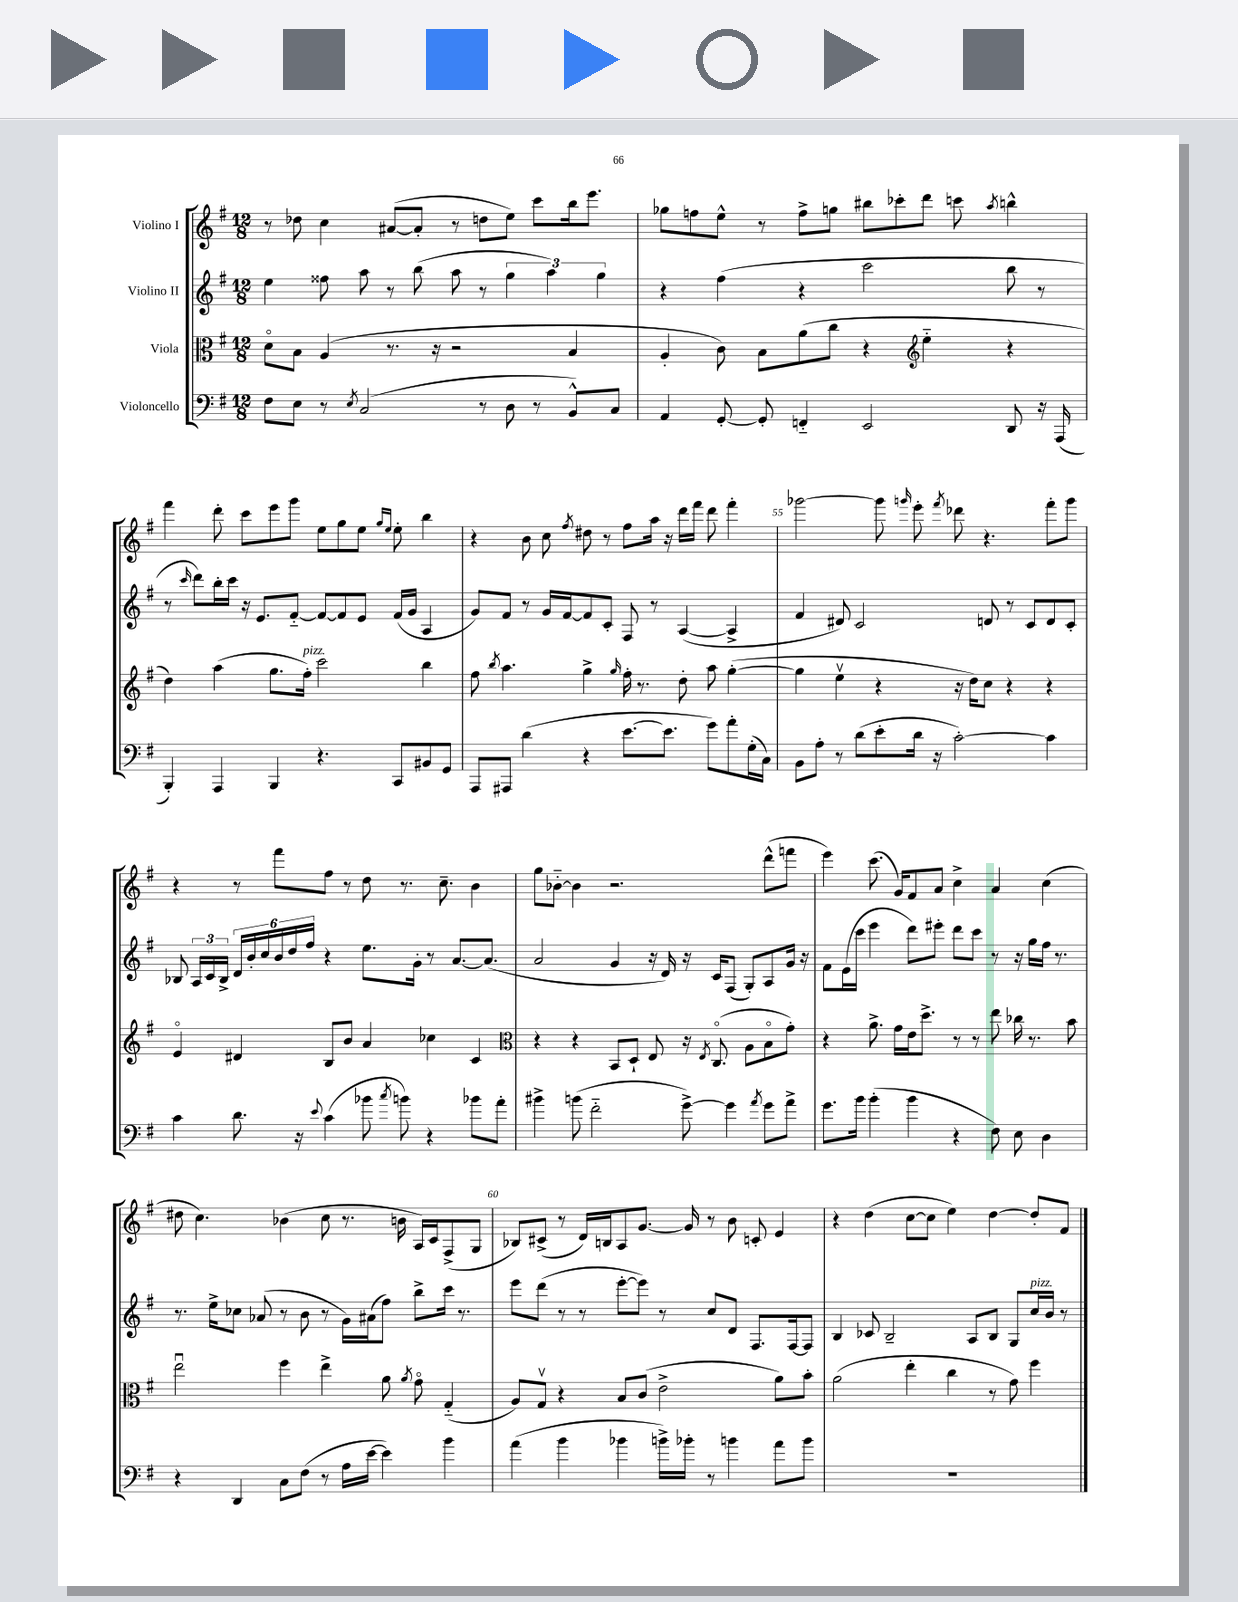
<<
\new StaffGroup <<
\new Staff = "s0" \with { instrumentName = "Violino I" } {
    \clef treble \key g \major \numericTimeSignature \time 12/8
    \autoBeamOff r8 des''8 c''4 ais'8[~( ais'8]-. r8 d''8[ e''8]) c'''8[ b''16 e'''8.] |
    ges''8[ f''8 e''8]-^ r8 f''8[-> g''8] bis''8[ ces'''8-. d'''8] c'''8 \acciaccatura { a''8 } b''4-^ |
    fis'''4 d'''8-. c'''8[ e'''8 g'''8] e''8[ g''8 e''8] \grace { g''16[ e''16] } e''8-. b''4 |
    r4 b'8 c''8 \acciaccatura { fis''8 } dis''8 r8 fis''8[ a''16] r16 d'''16[ fis'''16] d'''8 fis'''4-. |
    ges'''2~ ges'''8 \grace { g'''16 } e'''8-. \acciaccatura { fis'''8 } des'''8 r4. fis'''8[-. g'''8] |
    r4 r8 fis'''8[ fis''8] r8 d''8 r8. c''8.-- b'4 |
    g''8[ bes'8]~-_ bes'4 r2. d'''8[-^( f'''8] |
    e'''4) c'''8.( g'16[) fis'8 a'8] c''4-> a'4 c''4( |
    dis''8 c''4.) bes'4( c''8 r8. b'16 a16[) c'16 fis8->( g8] |
    bes8[) cis'8]->( r8 d'16[) b16 a8 g'8.]~ g'16 r8 b'8 c'8-. e'4 |
    r4 d''4( c''8[~ c''8] e''4) d''4~ d''8[-. fis'8] \bar "|." |
}
\new Staff = "s1" \with { instrumentName = "Violino II" } {
    \clef treble \key g \major \numericTimeSignature \time 12/8
    \autoBeamOff e''4 fisis''8 a''8 r8 b''8( a''8 r8 \tuplet 3/2 { g''4 a''4) g''4 } |
    r4 fis''4( r4 c'''2 b''8 r8 |
    r8 \grace { c'''16 } d'''8[) b''16-. c'''16] r16 e'8.[ fis'8]~-_ fis'8[~ fis'8 e'8] fis'16[( g'16] a4 |
    g'8[) fis'8] r8 g'16[ fis'16~ fis'8 c'8]-. fis8 r8 a4~( a4-> |
    fis'4 dis'8) c'2 d'8 r8 c'8[ d'8 c'8]-. |
    bes8 \tuplet 3/2 { a16[ c'16 bes16]-> } \tuplet 6/4 { d'16[ b'16-. c''16 b'16 d''16 fis''16] } r4 e''8.[ g'16]-. r8 a'8.[~ a'8.]( |
    a'2 g'4 r16 d'16) r16 c'16[ fis8]( g8[-.) a8 g'16] r16 |
    fis'8[ e'16( c'''16] e'''4 d'''8[) eis'''8]-. d'''8[ c'''8] r8 r16 g''16[ fis''16] r8. |
    r8. e''16[-> ces''8] aes'8( r8 b'8 r8 g'16[) ais'16( fis''8]) b''8[-> c'''16] r8. |
    e'''8[ d'''8]( r8 r8 e'''8[~-. e'''8]) r8 c''8[ d'8] fis8.[ fis16~ fis8] |
    b4 ces'8 b2-- a8[ b8] g8[ c''16^\markup { \italic "pizz." } b'16] r8 \bar "|." |
}
\new Staff = "s2" \with { instrumentName = "Viola" } {
    \clef alto \key g \major \numericTimeSignature \time 12/8
    \autoBeamOff d'8[\flageolet b8] a4( r8. r16 r2 b4 |
    a4-. c'8) b8[ a'8( c''8] r4 \clef treble e''4-_ r4 |
    d''4) a''4( g''8.[ fis''16]-.^\markup { \italic "pizz." }) c'''2 b''4 |
    fis''8 \acciaccatura { b''8 } a''4. g''4-> \grace { g''16 } fis''16-. r8. d''8-. a''8 g''4~-.( |
    g''4 e''4\upbow r4 r16 d''16[) c''8] r4 r4 |
    e'4\flageolet dis'4 b8[ b'8] a'4 ces''4 c'4 |
    \clef alto r4 r4 b,8[ d8]-! e8 r16 \acciaccatura { e8 } c8.\flageolet( a8[ b8\flageolet g'8]-.) |
    r4 a'8.-> g'16[ e'16 d''8.]-> r8 r8 e''8 ces''16 r8. b'8 |
    e''2\downbow fis''4 e''4-> a'8 \acciaccatura { a'8 } g'8\flageolet g4-_( |
    a8[) g8]\upbow r4 b8[ c'8]( e'2-> a'8[) b'8]-. |
    a'2( e''4-. c''4 r8 g'8) fis''4 \bar "|." |
}
\new Staff = "s3" \with { instrumentName = "Violoncello" } {
    \clef bass \key g \major \numericTimeSignature \time 12/8
    \autoBeamOff fis8[ e8] r8 \acciaccatura { e8 } c2( r8 d8 r8 b,8[-^) c8] |
    a,4 g,8~-. g,8-. f,4-_ e,2 d,8 r16 a,,16( |
    b,,4-.) a,,4 b,,4 r4. c,8[ bis,8 g,8] |
    a,,8[ ais,,8] d'4( r4 e'8.[~ e'8.] g'8[) a'8-. g16-.( c16]) |
    b,8[ a8]-. r8 d'8[( e'8-. d'16] r16 c'2~-.) c'4 |
    c'4 d'8. r16 \appoggiatura { e'8 } c'4( bes'8 \acciaccatura { c''8 } b'8) r4 bes'8[ a'8]-. |
    bis'4-> b'8( fis'2-_ g'8~->) g'4 \acciaccatura { a'8 } g'8[ a'8]-> |
    g'8.[ b'16] b'4-.( b'4 r4 fis8) e8 d4 |
    r4 d,4 c8[ fis8]( r8 a16[ e'16]~ e'4) b'4 |
    a'4( b'4 bes'4 b'16[->) bes'16]-. r8 b'4 a'8[ b'8] |
    R1. \bar "|." |
}
>>
>>
\layout { \context { \Score currentBarNumber = #51 \override BarNumber.break-visibility = ##(#f #t #t) barNumberVisibility = #(every-nth-bar-number-visible 5) } }
